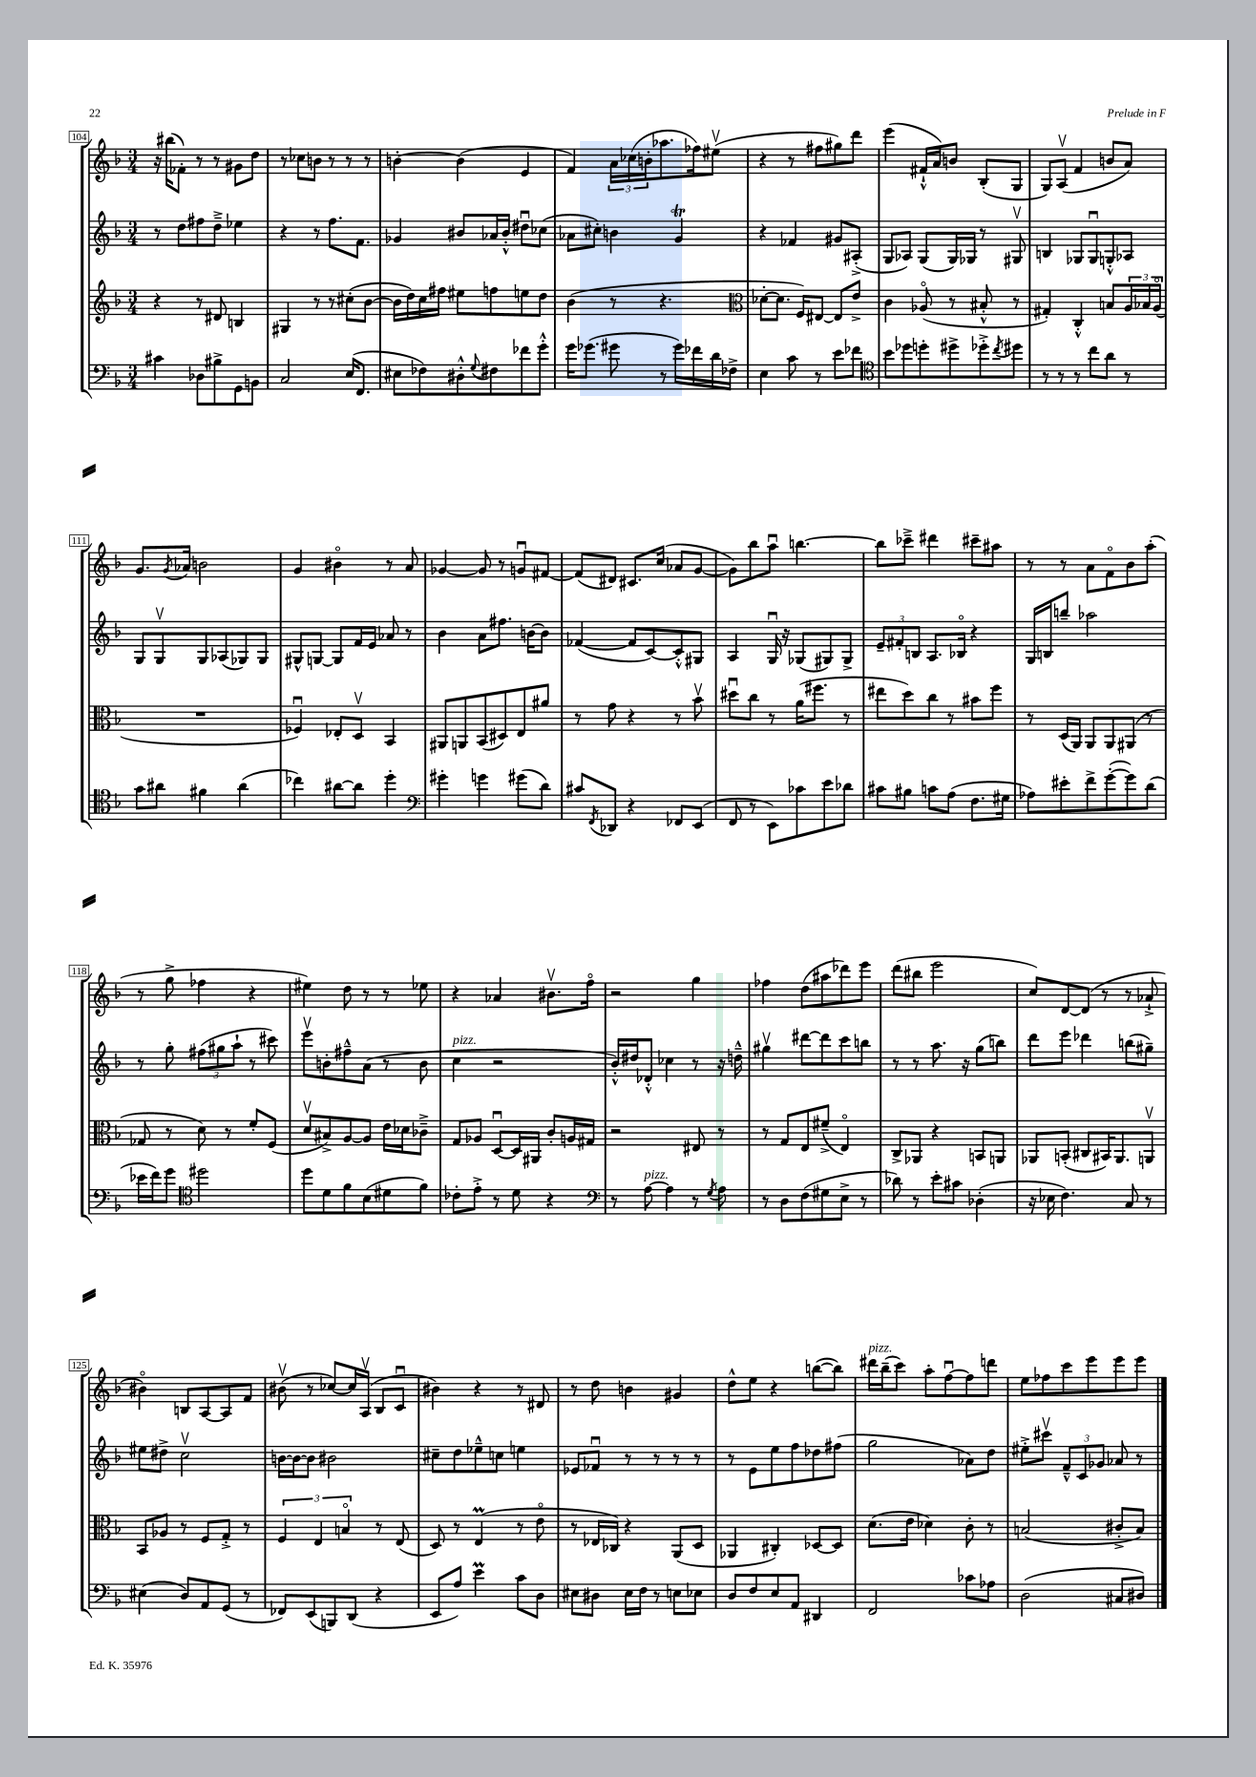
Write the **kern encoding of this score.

**kern	**kern	**kern	**kern
*part4	*part3	*part2	*part1
*staff4	*staff3	*staff2	*staff1
*clefF4	*clefG2	*clefG2	*clefG2
*k[b-]	*k[b-]	*k[b-]	*k[b-]
*M3/4	*M3/4	*M3/4	*M3/4
=104	=104	=104	=104
4c#X\	4r	8r	16r
.	.	.	(16bb#X\KL
.	.	8dd\L	8f-X'\J)
8D-X\L	8r	8ff#X\	8r
8B#X^\	8d#X/	8dd~^\J	8r
8GG\	4Bn/	4ee-X\	8g#X\L
8BBn\J	.	.	8dd\J
=105	=105	=105	=105
2C/	4G#X/	4r	8r
.	.	.	8cc-X\L
.	8r	8r	8bn\J
.	8r	8.ff\L	8r
(16E/KL	(8cc#X'\L	.	8r
8.FF/J	.	8.f\J	.
.	[8b-\J	.	8r
=106	=106	=106	=106
8E#X\L	16b-\LL]	4g-X/	[4bn'\
.	16dd\)	.	.
8F-X\)	16cc\	.	.
.	16ff#X\JJ	.	.
8D#X'^^\	8ee#X\L	8b#X/L	(4b\]
8qqG/	.	.	.
8F#X\	8ffn\	16a-X/L	.
.	.	16b#'^^/JJ	.
8f-X\	8een\	8dd#Xu\L	4e/
8g'^^\J	8dd\J	(8cc-X\J	.
=107	=107	=107	=107
16g\KL	(4b-\	8a-X\L	4f/)
(8.g-X\J	.	.	.
.	.	8cc#X'\J)	.
8g#X\	8r	4bn\	24a\LL
.	.	.	(24cc-X\
.	.	.	24bn'\J
8r	4.r	.	8.aa-X\
16g#\LL)	.	4gT/	.
16f-X\	.	.	16ff-X\k)
16d\	.	.	(8ee#Xv\J
16F-X^\JJ	.	.	.
=108	=108	=108	=108
*	*clefC3	*	*
4E\	[8d-X'\L	4r	4r
.	8.d-\J]	.	.
8c\	.	4f-X/	8r
.	16F/KL)	.	.
8r	[8E#X/J	.	8ff#X\L
8e\L	8E#/L]	8g#X/L	8gg#X\)
8f-X\J	8e^/J	(8A#X'^/J	8ddd\J
=109	=109	=109	=109
*clefC4	*	*	*
8b-\L	4c\	8G/L	(4eee\
8dd-X\	.	8A-X/J)	.
8ddn'\	(8A-X/	(8G/L	16f#X`^^/LL
.	.	.	16a/J)
8dd#X^\	8r	16G/L)	8bn/J
.	.	16G-X/JJ	.
8dd-X'^\	8B#X'^^/	8r	(8B-'/L
8qcc/	.	.	.
8dd#X\J	8r	8G#Xv/	8G/J
=110	=110	=110	=110
8r	4G#X'/)	4Bn/	8G/L)
8r	.	.	(8Av/J
8r	4C'^^/	8G-X/L	4f/
8cc\L	.	8G-u/	.
8a\J	8Bn/L	8Gn'^^/	8bn/L
8r	24A/L	8A-X/J	8a/J)
.	24B-X/	.	.
.	(24A/JJ	.	.
!!LO:LB:g=z
=111	=111	=111	=111
8g\L	2.r	8G/L	8.g/L
8a#X\J	.	8Gv/	.
.	.	.	8qg/
.	.	.	16a-X/Jk
4f#X\	.	8G/	2bn\
.	.	(8A-X/	.
(4a#\	.	8G-X/)	.
.	.	8G-/J	.
=112	=112	=112	=112
4cc-X\)	4F-Xu/)	8G#X^^/L	4g/
.	.	[8Gn/J	.
[8a#X\L	8E-X'/L	8G/L]	4b#X\
8a#\J]	8Dv/J	16f/L	.
.	.	16e/JJ	.
4dd'\	4BB-/	8a-X/	8r
.	.	8r	8a/
=113	=113	=113	=113
*clefF4	*	*	*
4g#X'\	8AA#X/L	4b-\	[4g-X/
.	8AAn/	.	.
4gn\	(8BB-/	8a\L	8g-/]
.	8D#X/)	8.ff#X\J	8r
(8g#X\L	8E/	.	8gnu/L
.	.	[16bn\KL	.
8d\J)	8a#X/J	8b\J]	[8f#X/J
=114	=114	=114	=114
8c#X/L	8r	([4f-X/	(8f#/L]
8qFF/	.	.	.
8DD-X/J	8g\	.	8d#X/J)
4r	4r	8f-/L]	8.c#X/L
.	.	[8c/)	.
.	.	.	(16cc/Jk
8FF-X/L	8r	8c'^^/]	8a-X/L
(8EE/J	8b-v\	8G#X/J	[8g/J
=115	=115	=115	=115
8FF/	8dd#Xu\L	4A/	8g\L])
8r	8cc\J	.	8bb-\
8EE\L)	8r	16Gu/	8aau\J
.	.	16r	.
8c-X\	(16a\KL	(8G-X/L	[4.bbn\
.	8.ff#X\J	.	.
8e\	.	8G#X/)	.
8d-X\J	8r	8G#^/J	.
=116	=116	=116	=116
8c#X\L	8ee#X\L	12e~/L	8bb\L]
.	.	12f#X'/	.
8B#X\J	8dd\)	.	8ccc-X~^\J
.	.	12Bn/J	.
8cn\L	8cc\J	8.A/L	4ddd#X\
(8A\J	8r	.	.
.	.	16B-X/Jk	.
8.F\L	8b#X\L	4r	8ccc#X~\L
.	8ff\J	.	8aa#X\J
16G#X\Jk	.	.	.
=117	=117	=117	=117
8A-X\L)	8r	16G/LL	8r
.	.	16Bn/J	.
8e#X'\	(16D/LL	8bbn~/J	8r
.	16AA/JJ)	.	.
8f^\	8AA/L	2aa-X\	8a\L
([8g'\	8AA/	.	8f\
8g\])	(8AA#X/J	.	8b-\
(8d\J	8r	.	(8aa'\J
!!LO:LB:g=z
=118	=118	=118	=118
16e-X\LL	8G-X/	8r	8r
16f\J)	.	.	.
8g\J	8r	8gg'\	8gg^\
*clefC4	*	*	*
2dd#X\	8d\)	(12ff#X\L	4ff-X\
.	.	12gg#X\	.
.	8r	.	.
.	.	12aa`\J	.
.	8f'/L	8r	4r
.	(8F/J	8ccc#X\)	.
=119	=119	=119	=119
8dd\L	8dv/L	8eeev\L	4ee#X\)
8d\	8B#X^/)	8bn'\	.
8f\	[8A/	8ff#X~^^\	8dd\
(8B-\	8A/J]	(8a\J	8r
8d#X\	16e\LL	8r	8r
.	16d-X\J	.	.
8f\J)	8c-X~^\J	8b\	8ee-X\
=120	=120	=120	=120
!	!	!LO:TX:a:i:t=pizz.	!
8c-X'\L	8G/L	4cc\	4r
8e'^\J	8A-X/J	.	.
8r	[8Du/L	2r	4a-X/
8d\	16D/L]	.	.
.	16AA#X/JJ	.	.
4r	8c'/L	.	8.b#Xv\L
.	16An/L	.	.
.	16G#X/JJ	.	16ff\Jk
=121	=121	=121	=121
*clefF4	*	*	*
8r	2r	16b-'^^/LL)	2r
.	.	16dd#X/J	.
!LO:TX:a:i:t=pizz.	!	!	!
[8A\	.	8d-X'^^/J	.
4A\]	.	4cc-X\	.
8r	8E#X/	8r	4gg\
8qG/	.	.	.
8A\	8r	16r	.
.	.	16ddn~^^\	.
=122	=122	=122	=122
8r	8r	4gg#Xv\	4ff-X\
8D\L	8G/L	.	.
(8F\	8E/	[8ddd#X\L	(8dd\L
8G#X\	(8f#X~^/J	8ddd#\]	8aa#X\
8E^\J	4E/)	8ccc\	8ddd-X\)
8r	.	8bbn\J	8eee\J
=123	=123	=123	=123
8d-X\)	8C^/L	8r	(8ddd\L
8r	8AA-X/J	8r	8bb#X\J
8e'\L	4r	8.aa\	2eee\
8c#X\J	.	.	.
.	.	16r	.
(4D-X'\	8BBn/L	(8gg\L	.
.	8AAn/J	8bbn\J)	.
=124	=124	=124	=124
16r	8AA-X/L	8ddd\L	8cc/L)
16E-X\	.	.	.
4.F\)	(8BBn'/J	8eee\J	[8d/
.	8C#X/L	4ddd-X\	(8d/J]
.	16BB#X/K)	.	8r
.	8.AA-/	.	.
8C/	.	(8bbn\L	8r
8r	8AAnv/J	8gg#X~\J)	8a-X`^/
!!LO:LB:g=z
=125	=125	=125	=125
(4E#X\	8BB-/L	8ee#X\L	4b#X\)
.	8A-X/J	8dd#X^\J	.
8D/L)	8r	2ccv\	8Bn/L
8AA/	8F/L	.	[8A/
(8GG/J	8G'^/J	.	8A/]
8r	8r	.	8f/J
=126	=126	=126	=126
8FF-X/L)	6F/	[16bn\LL	(8b#Xv\
.	.	16b\J_	.
(8EE/	.	8b\J]	8r
.	6E/	.	.
8BBBn/)	.	2b#X\	[8cc-X/L)
.	6Bn/	.	.
(8DD/J	.	.	16cc-/L]
.	.	.	(16Av/JJ
4r	8r	.	8B-/L
.	(8E/	.	8cu/J
=127	=127	=127	=127
8EE/L	8D/)	8cc#X~\L	4b#X\)
8A/J)	8r	8dd\	.
4em\	(4Em/	8ee-X~^^\	4r
.	.	8ccn\J	.
8c\L	8r	4een\	8r
8D\J	8e\	.	8d#X/
=128	=128	=128	=128
8E#X\L	8r	8e-X/L	8r
8D#X\J	16E-X/LL	8f-Xu/J	8dd\
.	16C-X/JJ)	.	.
16E#\LL	4r	8r	4bn\
16F\JJ	.	.	.
8r	.	8r	.
8En\L	(8AA/L	8r	4g#X/
8E-X\J	8D/J	8r	.
=129	=129	=129	=129
8D/L	4AA-X/	8r	8dd^^\L
8F/	.	8e\L	8ee\J
8E/	4C#X'/)	8ee\	4r
8AA/J	.	8ff\	.
4DD#X/	[8D-X/L	8dd-X\	([8bbn\L
.	8D-/J]	(8ff#X\J	8bb\J])
=130	=130	=130	=130
!	!	!	!LO:TX:a:i:t=pizz.
2FF/	(8.d\L	2gg\	16ddd#X\LL
.	.	.	(16bb-~\J
.	.	.	8ccc\J)
.	16e\Jk	.	.
.	4d-X\)	.	8aa'\L
.	.	.	[8ffu\
8c-X\L	8c'\	8a-X\L)	8ff\]
8A-X\J	8r	8dd\J	8dddn\J
=131	=131	=131	=131
(2D\	(2Bn/	8ee#X'^\L	8ee\L
.	.	8ccc#Xv\J	8ff-X\
.	.	12f~^^/L	8ccc\
.	.	12c/	.
.	.	.	8eee\
.	.	12g-X/J	.
8C#X/L	8c#X'^/L	8a-X/	8eee\
8D#X/J)	8B/J)	8r	8eee\J
==	==	==	==
*-	*-	*-	*-
